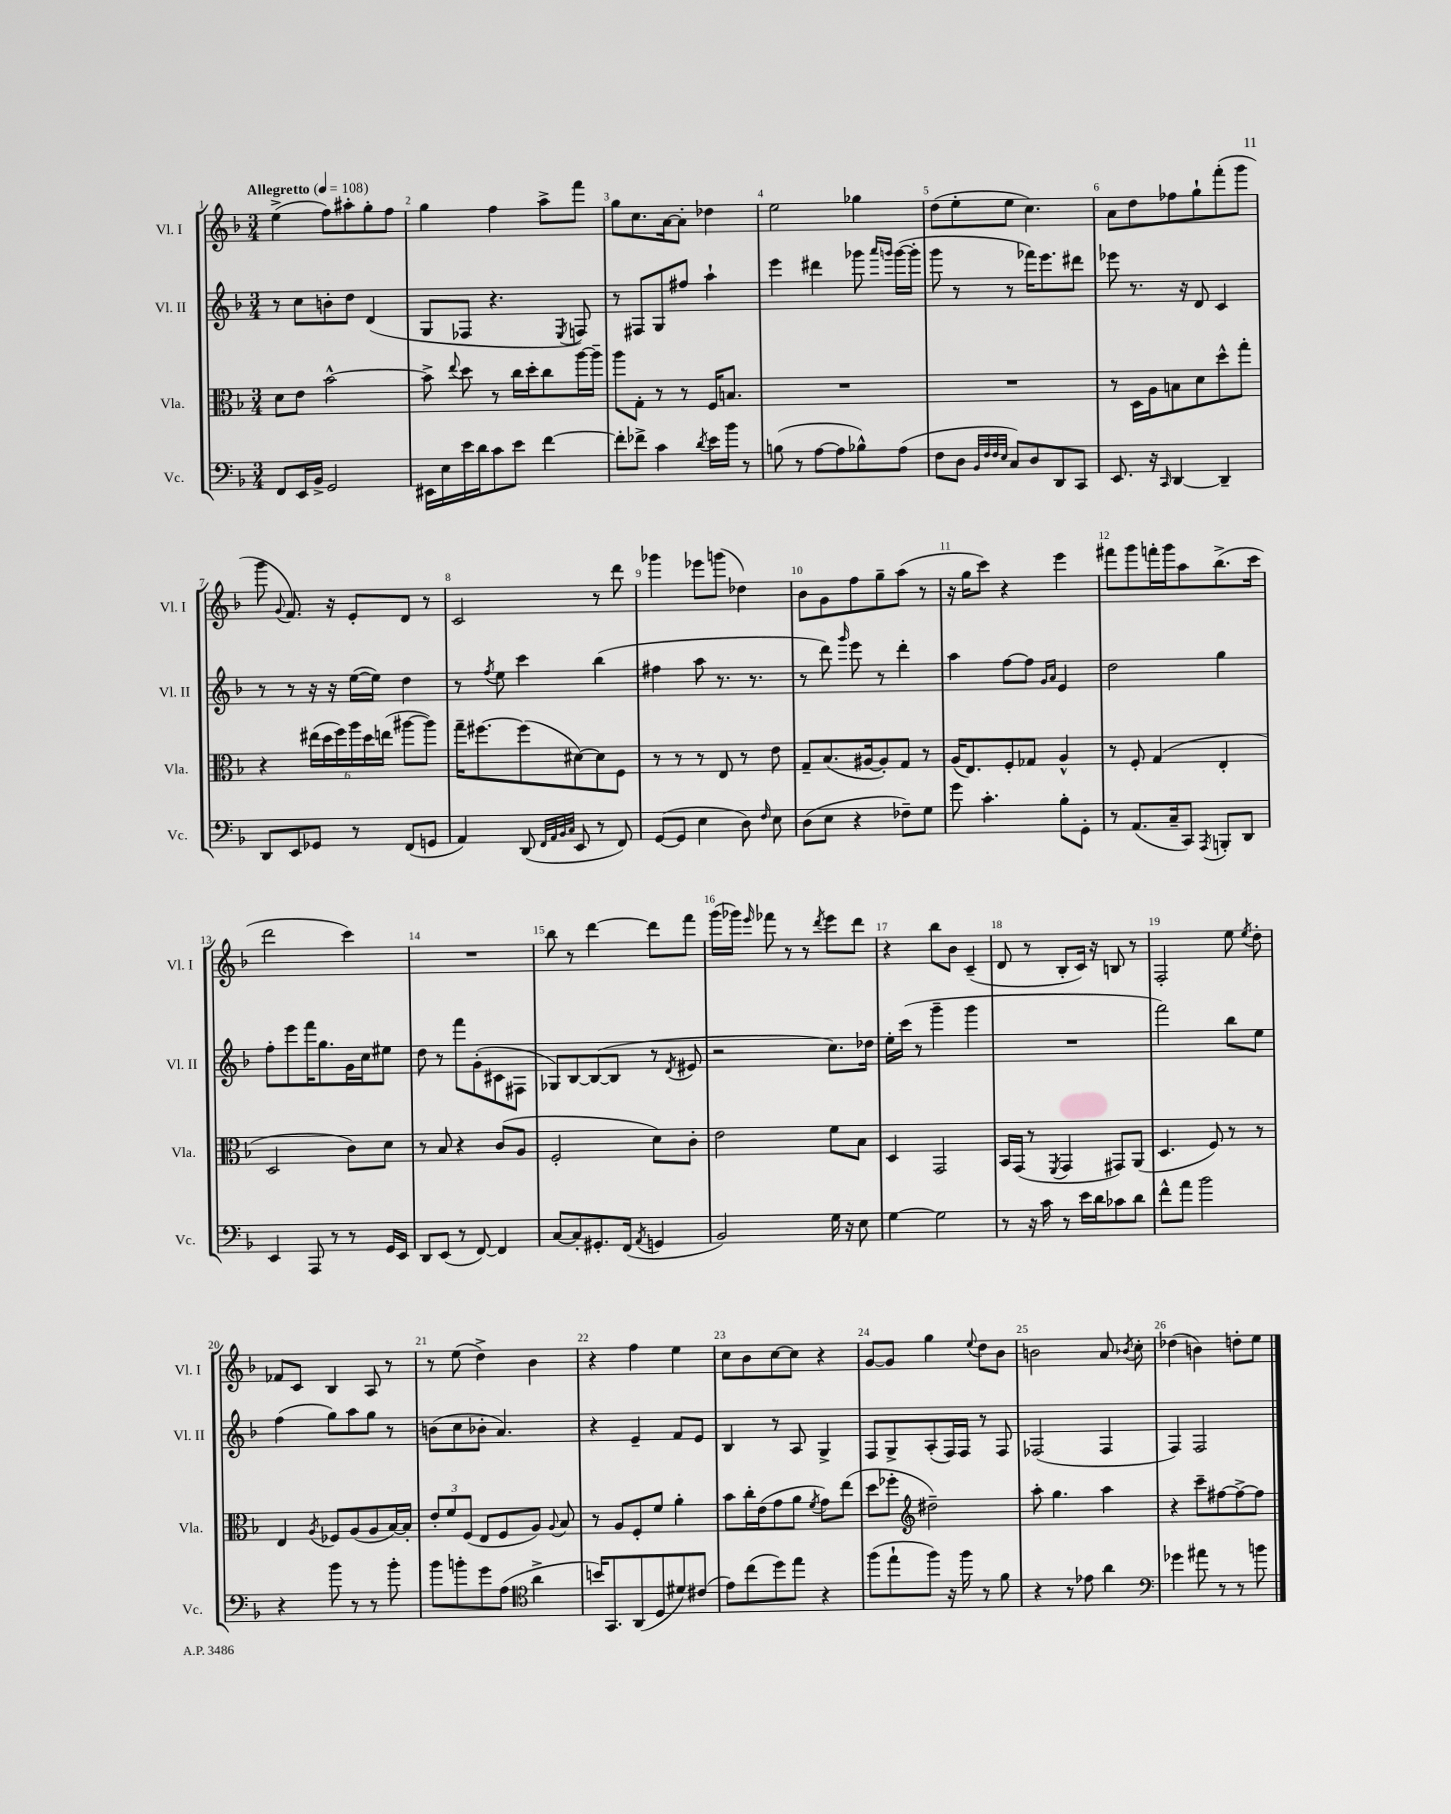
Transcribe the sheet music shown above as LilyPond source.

<<
\new StaffGroup <<
\new Staff = "s0" \with { instrumentName = "Vl. I" shortInstrumentName = "Vl. I" } {
    \clef treble \key f \major \numericTimeSignature \time 3/4 \tempo "Allegretto" 4 = 108
    \autoBeamOff e''4->( f''8[) ais''8-. g''8-. f''8] |
    g''4 f''4 a''8[-> f'''8] |
    g''8[ c''8. a'16~ a'8]-. des''4 |
    e''2 ges''4 |
    d''8[( e''8-. e''8] c''4.) |
    a'8[ d''8 fes''8 g''8-! f'''8-.( g'''8] |
    g'''8 \appoggiatura { g'8 } f'8.) r16 e'8[-. d'8] r8 |
    c'2 r8 d'''8 |
    ges'''4 ees'''8[ g'''8]( des''4) |
    bes'8[ g'8 f''8 g''8-- a''8]( r8 |
    r16 g''16[ c'''8]) r4 e'''4 |
    fis'''8[ g'''8 f'''16-. g'''16 a''8 bes''8.->( c'''16] |
    d'''2 c'''4) |
    R2. |
    bes''8 r8 d'''4~ d'''8[ f'''8] |
    g'''16[( ges'''16]) \grace { e'''16 } fes'''8 r8 r8 \acciaccatura { d'''8 } e'''8[ d'''8] |
    r4 bes''8[ bes'8] c'4--( |
    d'8 r8 bes8[-. c'16]) r16 b8 r8 |
    f2-. e''8 \acciaccatura { e''8 } d''8-. |
    fes'8[ c'8] bes4 a8 r8 |
    r8 e''8( d''4->) bes'4 |
    r4 f''4 e''4 |
    c''8[ bes'8 c''8~ c''8] r4 |
    g'8[~ g'8] g''4 \appoggiatura { e''8 } d''8[ bes'8] |
    b'2 a'8 \acciaccatura { bes'8 } c''8-. |
    des''4( b'4) d''8[-. e''8] \bar "|." |
}
\new Staff = "s1" \with { instrumentName = "Vl. II" shortInstrumentName = "Vl. II" } {
    \clef treble \key f \major \numericTimeSignature \time 3/4
    \autoBeamOff r8 c''8[ b'8-. d''8] d'4( |
    g8[ fes8] r4. \acciaccatura { e8 } f8) |
    r8 fis8[ g8 fis''8] a''4-! |
    e'''4 dis'''4 ges'''8 \grace { a'''16[ g'''16] } g'''16[~( g'''16]-. |
    g'''8 r8 r8 fes'''16[) e'''8. dis'''8] |
    ees'''8 r8. r16 d'8 c'4 |
    r8 r8 r16 r16 e''16[~( e''16]) d''4 |
    r8 \acciaccatura { f''8 } e''8 c'''4 bes''4( |
    fis''4 a''8 r8. r8. |
    r8 d'''8) \grace { g'''16 } e'''8 r8 d'''4-. |
    a''4 f''8[~ f''8] \grace { g'16[ a'16] } e'4 |
    d''2 g''4 |
    f''8[-. e'''8 f'''16 g''8. g'16 c''16 eis''8] |
    d''8 r8 f'''8[ g'8-.( cis'8 fis8] |
    ges8[) bes8~ bes8~( bes8] r8 \acciaccatura { d'8 } eis'8 |
    r2 c''8.[) des''16] |
    e''16[-. c'''16]( r8 g'''4-- g'''4 |
    R2. |
    f'''2) bes''8[ e''8] |
    f''4( g''8[) a''8 g''8] r8 |
    b'8[( c''8 bes'8]-. a'4.) |
    r4 e'4-- f'8[ e'8] |
    bes4 r8 a8 g4-> |
    f8[ g8-> a8-.( f16) f16] r8 f8 |
    fes2( fes4 |
    f4) f2 \bar "|." |
}
\new Staff = "s2" \with { instrumentName = "Vla." shortInstrumentName = "Vla." } {
    \clef alto \key f \major \numericTimeSignature \time 3/4
    \autoBeamOff d'8[ e'8] bes'2~-^ |
    bes'8-> \appoggiatura { e''8 } d''8 r8 c''16[ d''16-. c''8 a''16~ a''16]-- |
    a''8[ g8]-. r8 r8 f16[ b8.] |
    R2. |
    R2. |
    r8 d16[ a16 b8 d'8 d''8-^ g''8]-. |
    r4 \tuplet 6/4 { eis''16[( d''16 f''16) a''16 d''16 e''16]( } ais''8[~ ais''8]) |
    g''16[-- fis''8.~ fis''8( dis'8~) dis'8 f8] |
    r8 r8 r8 e8 r8 e'8 |
    g8[-- bes8.( ais16~ ais8-.) g8] r8 |
    a16[( e8.) f8-. ges8] a4-^ |
    r8 f8-. g4( e4-. |
    d2 c'8[) d'8] |
    r8 bes8 r4 c'8[( a8] |
    f2-. d'8[) c'8]-. |
    e'2 f'8[ bes8] |
    d4 g,2 |
    bes,16[ g,16]( r8 \acciaccatura { f,8 } g,4 gis,8[) a,8]( |
    d4. f8) r8 r8 |
    e4 \acciaccatura { a8 } fes8[ a8( a8 bes16~) bes16]-. |
    \tuplet 3/2 { e'8[-. f'8 f8]( } e8[ f8 a8]) \appoggiatura { a8 } bes8 |
    r8 a8[ f8-. f'8] a'4-. |
    bes'8[ c''16-. e'16( g'8 a'8] \acciaccatura { f'8 } g'8[) e''8]( |
    d''8[ fes''8]-. \clef treble dis''2--) |
    a''8-. g''4. a''4 |
    r4 c'''8[-- fis''8~ fis''8~-> fis''8] \bar "|." |
}
\new Staff = "s3" \with { instrumentName = "Vc." shortInstrumentName = "Vc." } {
    \clef bass \key f \major \numericTimeSignature \time 3/4
    \autoBeamOff f,8[ e,16 bes,16]-> g,2 |
    eis,16[ e16 e'16 d'16 c'8 e'8] f'4~ |
    f'8[-. fes'8]-> c'4 \acciaccatura { d'8 } e'16[ bes'16] r8 |
    b8( r8 a8[~ a8 bes8-^) a8]( |
    f8[ d8] \grace { bes,32[ f32 f32 e32] } c8[) d8 d,8 c,8] |
    e,8. r16 \grace { c,16 } d,4~ d,4-- |
    d,8[ e,8 ges,8] r8 f,8[( g,8] |
    a,4) d,8( \grace { f,32[ a,32 bes,32 c32] } e,8 r8 f,8) |
    g,8[~( g,8] e4 d8) \grace { f16 } e8 |
    d8[( e8] r4 fes8[--) g8] |
    g'8 c'4.-. bes8[-. g,8]-. |
    r8 a,8.[( c16-- c,8]) \acciaccatura { a,,8 } b,,8[-. d,8] |
    e,4 a,,8 r8 r8 g,16[ e,16] |
    d,8[ e,8]( r8 f,8~) f,4 |
    c8[~ c8-. gis,8.-. f,16]( \acciaccatura { a,8 } g,4 |
    bes,2) g16 r16 e8 |
    g4~ g2 |
    r8 r16 c'16 r8 e'16[ d'16 ces'8 d'8] |
    f'8[-^ a'8] bes'2 |
    r4 bes'8 r8 r8 bes'8-. |
    bes'8[ b'8-. g'8 a8]( \clef tenor a'4-> |
    b'16[) g,8. a,8( d8 dis'8) cis'8]( |
    e'8[) c''8( d''8) e''8] r4 |
    f''8[( e''8-! f''8]) r16 f''16 r8 f'8 |
    r4 r8 ees'8 a'4 |
    \clef bass ges'4 ais'8 r8 r8 b'8 \bar "|." |
}
>>
>>
\layout { \context { \Score \override BarNumber.break-visibility = ##(#f #t #t) barNumberVisibility = #all-bar-numbers-visible } }
